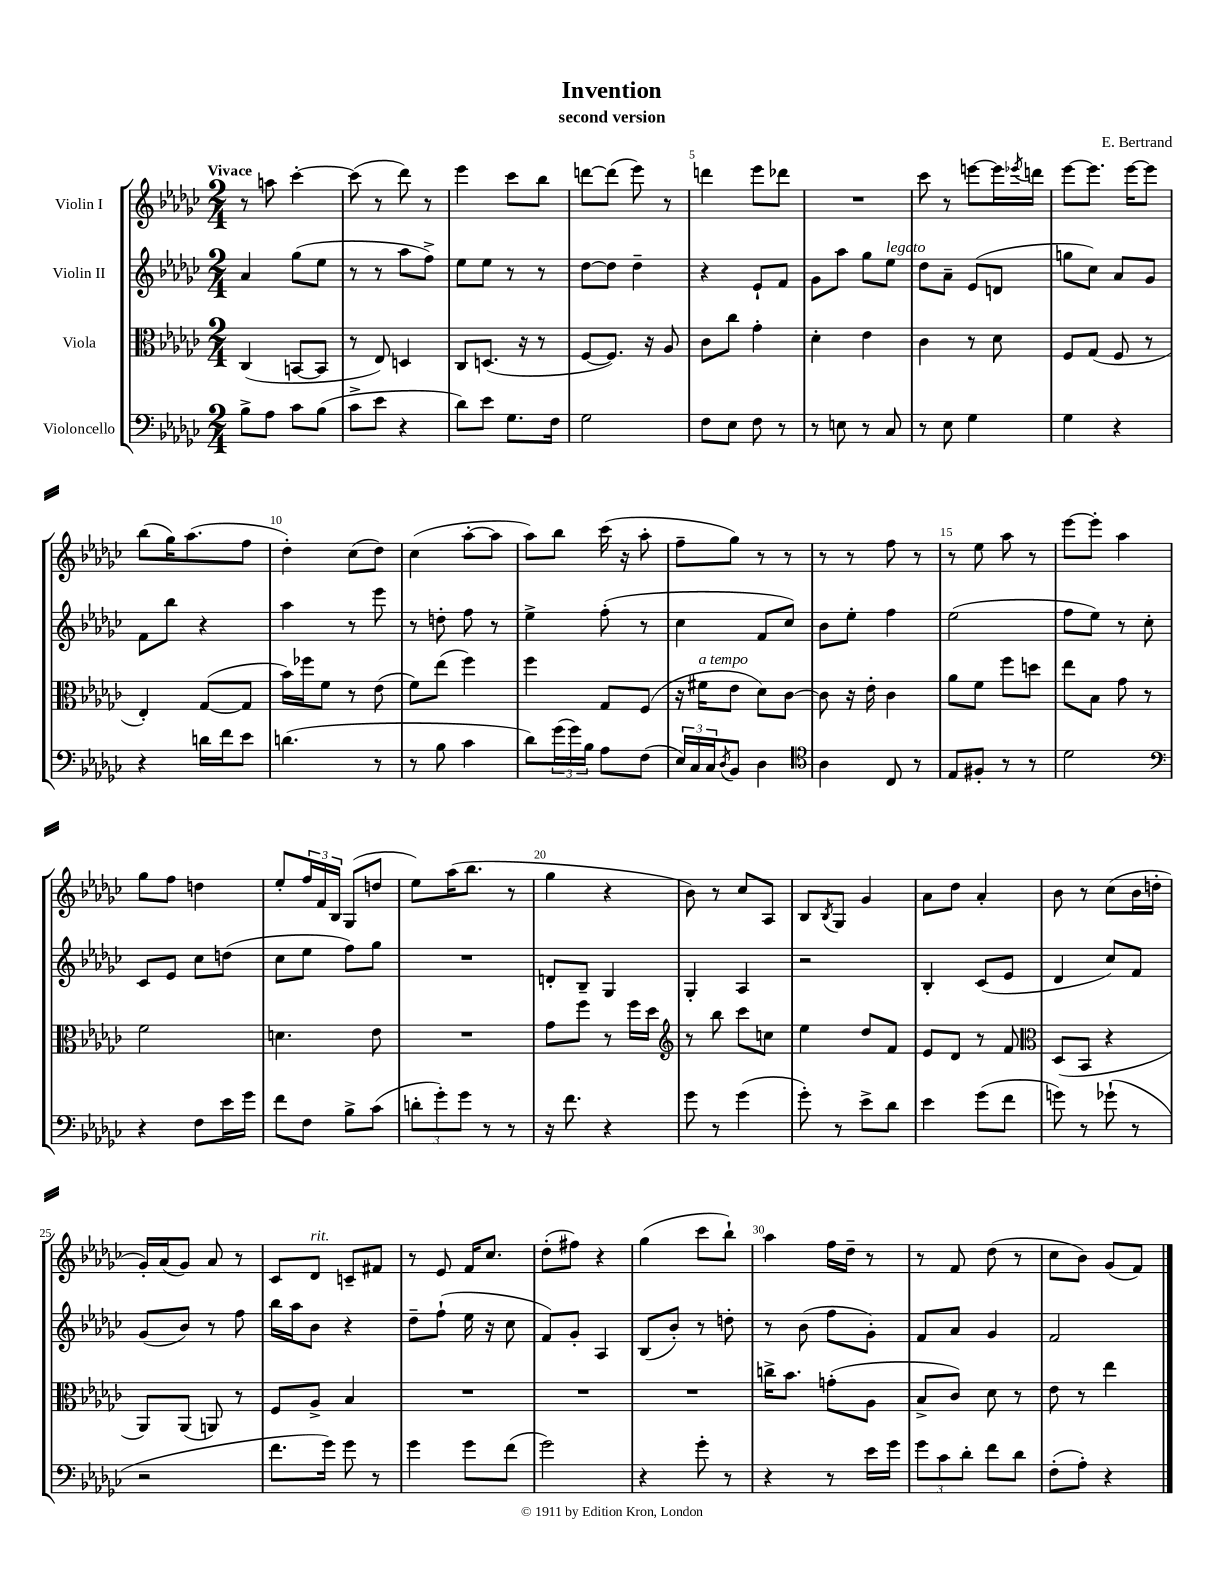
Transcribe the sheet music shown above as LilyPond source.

\header { title = "Invention" composer = "E. Bertrand" subtitle = "second version" }
<<
\new StaffGroup <<
\new Staff = "s0" \with { instrumentName = "Violin I" } {
    \clef treble \key ges \major \numericTimeSignature \time 2/4 \tempo "Vivace"
    r8 a''8 ces'''4~-. |
    ces'''8( r8 des'''8) r8 |
    ees'''4 ces'''8 bes''8 |
    d'''8~ d'''8( ees'''8) r8 |
    d'''4 ees'''8 des'''8 |
    R2 |
    ces'''8 r8 e'''8~ e'''16 \acciaccatura { ees'''8 } d'''16 |
    ees'''8~ ees'''8. ees'''16~ ees'''8 |
    bes''8( ges''16) aes''8.( f''8 |
    des''4-.) ces''8( des''8) |
    ces''4( aes''8~-. aes''8 |
    aes''8) bes''8 ces'''16( r16 aes''8-. |
    f''8-- ges''8) r8 r8 |
    r8 r8 f''8 r8 |
    r8 ees''8 aes''8 r8 |
    ees'''8~ ees'''8-. aes''4 |
    ges''8 f''8 d''4 |
    ees''8-. \tuplet 3/2 { f''16 f'16 bes16 } ges8( d''8 |
    ees''8) aes''16( bes''8. r8 |
    ges''4 r4 |
    bes'8) r8 ces''8 aes8 |
    bes8 \acciaccatura { bes8 } ges8 ges'4 |
    aes'8 des''8 aes'4-. |
    bes'8 r8 ces''8( bes'16 d''16-. |
    ges'16-.) aes'16( ges'8) aes'8 r8 |
    ces'8 des'8^\markup { \italic "rit." } c'8-- fis'8 |
    r8 ees'8 f'16 ces''8. |
    des''8-.( fis''8) r4 |
    ges''4( ces'''8 bes''8-!) |
    aes''4 f''16 des''16-- r8 |
    r8 f'8 des''8( r8 |
    ces''8 bes'8) ges'8( f'8) \bar "|." |
}
\new Staff = "s1" \with { instrumentName = "Violin II" } {
    \clef treble \key ges \major \numericTimeSignature \time 2/4
    aes'4 ges''8( ees''8 |
    r8 r8 aes''8 f''8->) |
    ees''8 ees''8 r8 r8 |
    des''8~ des''8 des''4-- |
    r4 ees'8-! f'8 |
    ges'8 aes''8 ges''8 ees''8^\markup { \italic "legato" } |
    des''8 aes'8-- ees'8( d'8 |
    g''8 ces''8) aes'8 ges'8 |
    f'8 bes''8 r4 |
    aes''4 r8 ees'''8 |
    r8 d''8-. f''8 r8 |
    ees''4-> f''8-.( r8 |
    ces''4 f'8 ces''8) |
    bes'8 ees''8-. f''4 |
    ees''2( |
    f''8 ees''8) r8 ces''8-. |
    ces'8 ees'8 ces''8 d''8( |
    ces''8 ees''8 f''8) ges''8 |
    R2 |
    d'8-. bes8-- ges4 |
    ges4-. aes4 |
    r2 |
    bes4-. ces'8( ees'8 |
    des'4 ces''8) f'8 |
    ges'8( bes'8) r8 f''8 |
    bes''16 aes''16 bes'8 r4 |
    des''8-- f''8-!( ees''16 r16 ces''8 |
    f'8) ges'8-. aes4 |
    bes8( bes'8-.) r8 d''8-. |
    r8 bes'8( f''8 ges'8-.) |
    f'8 aes'8 ges'4 |
    f'2 \bar "|." |
}
\new Staff = "s2" \with { instrumentName = "Viola" } {
    \clef alto \key ges \major \numericTimeSignature \time 2/4
    ces4( b,8~ b,8 |
    r8 ees8) d4 |
    ces8 d8.( r16 r8 |
    f8~ f8.) r16 aes8 |
    ces'8 ces''8 ges'4-. |
    des'4-. ees'4 |
    ces'4 r8 des'8 |
    f8 ges8( f8 r8 |
    ees4-.) ges8~( ges8 |
    bes'16) fes''16 f'8 r8 ees'8( |
    f'8) ees''8( f''4) |
    f''4 ges8 f8( |
    r16 fis'16^\markup { \italic "a tempo" } ees'8 des'8) ces'8~ |
    ces'8 r16 ees'16-. ces'4 |
    aes'8 f'8 f''8 d''8 |
    ees''8 bes8 ges'8 r8 |
    f'2 |
    d'4. ees'8 |
    R2 |
    ges'8 f''8 r8 f''16 des''16 |
    \clef treble r8 bes''8 ces'''8 c''8 |
    ees''4 des''8 f'8 |
    ees'8 des'8 r8 f'8 |
    \clef alto des8( bes,8 r4 |
    aes,8) aes,8( a,8) r8 |
    f8 aes8-> bes4 |
    R2 |
    R2 |
    R2 |
    c''16-> bes'8. g'8-.( aes8 |
    bes8-> ces'8) des'8 r8 |
    ees'8 r8 ees''4 \bar "|." |
}
\new Staff = "s3" \with { instrumentName = "Violoncello" } {
    \clef bass \key ges \major \numericTimeSignature \time 2/4
    bes8-> aes8 ces'8 bes8( |
    ces'8-> ees'8 r4 |
    des'8) ees'8 ges8. f16 |
    ges2 |
    f8 ees8 f8 r8 |
    r8 e8 r8 ces8 |
    r8 ees8 ges4 |
    ges4 r4 |
    r4 d'16 f'16 ees'8 |
    d'4.( r8 |
    r8 bes8 ces'4 |
    des'8) \tuplet 3/2 { ges'16( ges'16) bes16 } aes8 f8( |
    \tuplet 3/2 { ees16) ces16 ces16 } \acciaccatura { des8 } bes,8 des4 |
    \clef tenor aes4 ces8 r8 |
    ees8 fis8-. r8 r8 |
    des'2 |
    \clef bass r4 f8 ees'16 ges'16 |
    f'8 f8 bes8-> ces'8( |
    \tuplet 3/2 { d'8-. ges'8-.) ges'8 } r8 r8 |
    r16 f'8. r4 |
    ges'8 r8 ges'4( |
    ges'8-.) r8 ees'8-> des'8 |
    ees'4 ges'8( f'8 |
    g'8) r8 ges'8-!( r8 |
    r2 |
    f'8. ges'16) ges'8 r8 |
    ges'4 ges'8 f'8( |
    ges'2) |
    r4 ges'8-. r8 |
    r4 r8 ees'16 ges'16 |
    \tuplet 3/2 { ges'8 ces'8 des'8-. } f'8 des'8 |
    f8-.( aes8-.) r4 \bar "|." |
}
>>
>>
\layout { \context { \Score \override BarNumber.break-visibility = ##(#f #t #t) barNumberVisibility = #(every-nth-bar-number-visible 5) } }
